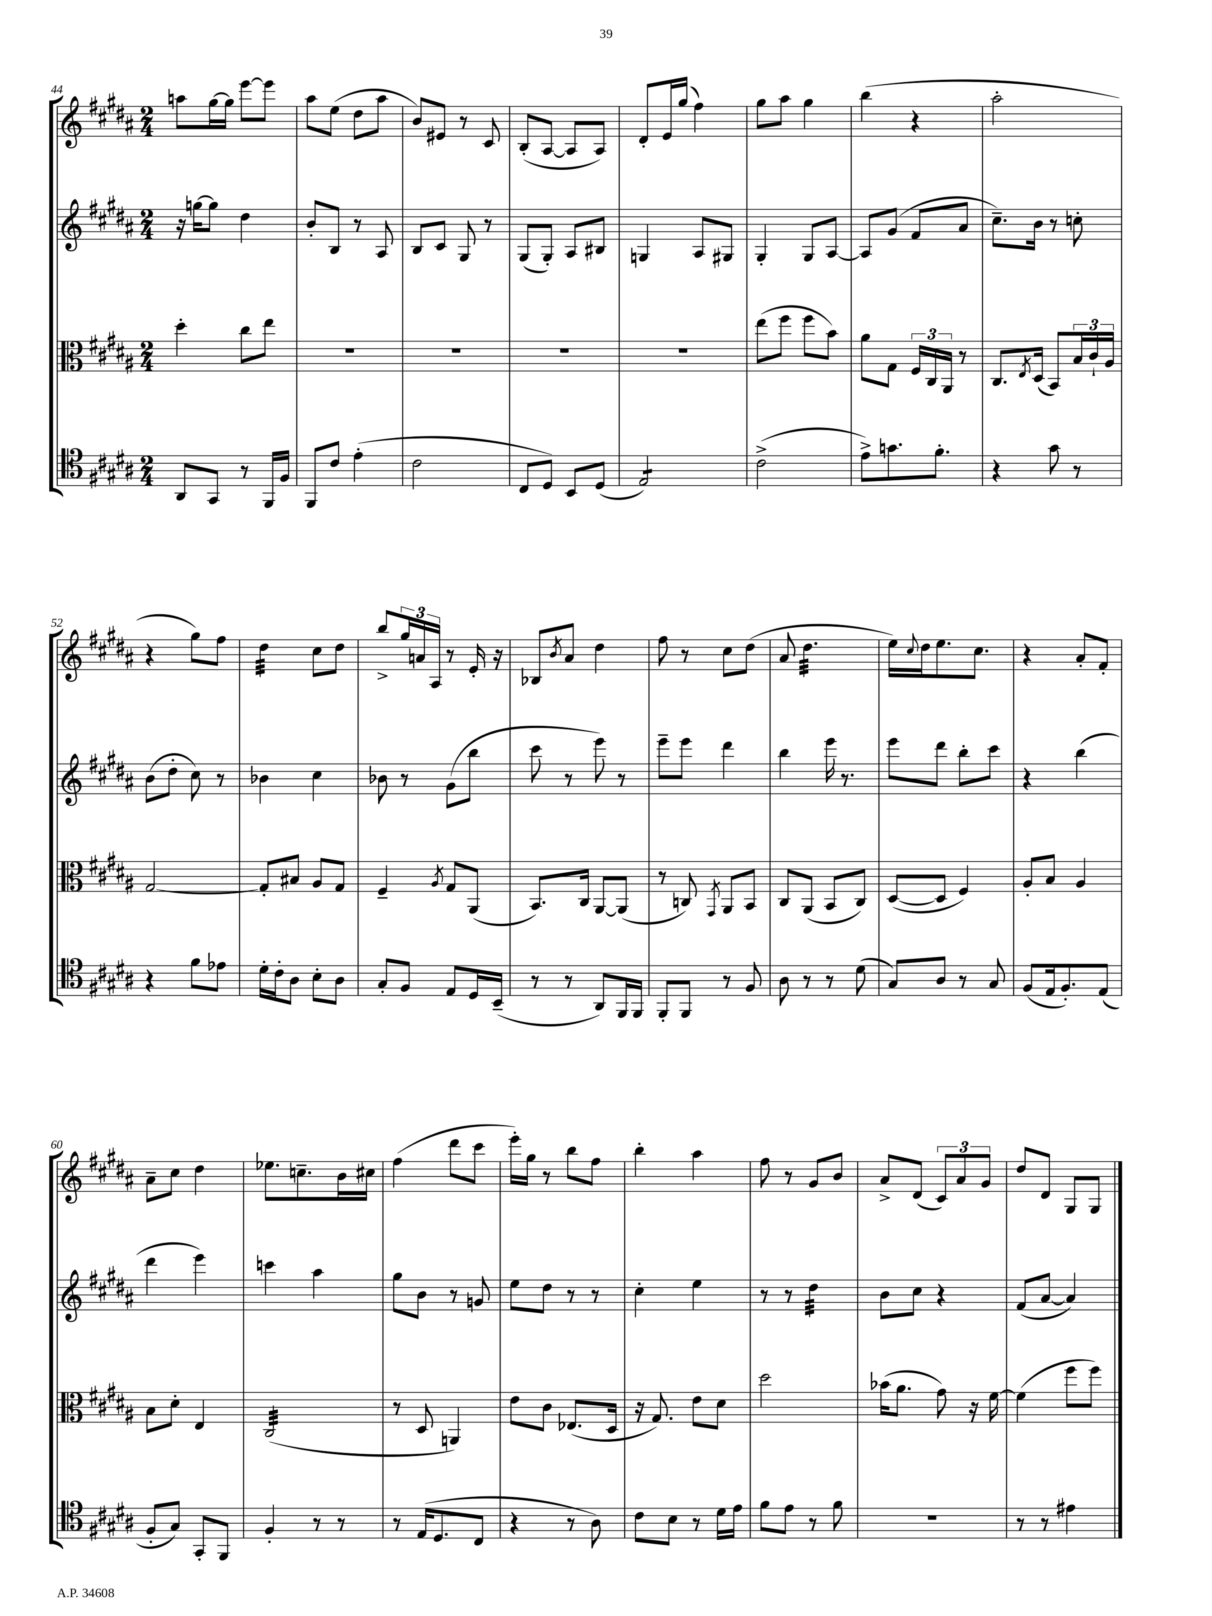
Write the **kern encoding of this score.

**kern	**kern	**kern	**kern
*staff4	*staff3	*staff2	*staff1
*clefC4	*clefC3	*clefG2	*clefG2
*k[f#c#g#d#a#]	*k[f#c#g#d#a#]	*k[f#c#g#d#a#]	*k[f#c#g#d#a#]
*M2/4	*M2/4	*M2/4	*M2/4
8AA#	4dd#'	16r	8aa
.	.	[16gg	.
8GG#	.	8gg]	[16gg#
.	.	.	16gg#]
8r	8cc#	4dd#	[8eee
16FF#	8ee	.	8eee]
16F#	.	.	.
=	=	=	=
8FF#	2r	8b'	8aa#
8c#	.	8B	(8ee
(4e'	.	8r	8dd#
.	.	8A#	8aa#
=	=	=	=
2c#	2r	8B	8b)
.	.	8c#	8e#
.	.	8G#	8r
.	.	8r	8c#
=	=	=	=
8C#	2r	(8G#	(8B'
8D#)	.	8G#')	[8A#
8BB	.	8A#	8A#]
(8D#	.	8B#	8A#)
=	=	=	=
2E)	2r	4G	8d#'
.	.	.	16e
.	.	.	(16gg#
.	.	8A#	4ff#)
.	.	8G#	.
=	=	=	=
(2c#^	(8ee	4G#'	8gg#
.	8ff#	.	8aa#
.	8ff#	8G#	4gg#
.	8b)	[8A#	.
=	=	=	=
8e^)	8a#	8A#]	(4bb
8.g	8G#	(8g#	.
.	24F#	8f#	4r
.	24C#	.	.
8.f#'	.	.	.
.	24AA#	.	.
.	8r	8a#	.
=	=	=	=
4r	8.C#	8.cc#~)	2aa#'
.	8qE	.	.
.	(16D#	16b	.
8g#	8BB)	8r	.
8r	24B	8cc'	.
.	24c#`	.	.
.	24A#	.	.
=	=	=	=
4r	[2G#	(8b	4r
.	.	8dd#'	.
8f#	.	8cc#)	8gg#)
8e-	.	8r	8ff#
=	=	=	=
16d#'	8G#']	4b-	4dd#
16c#'	.	.	.
8A#	8B#	.	.
8B'	8A#	4cc#	8cc#
8A#	8G#	.	8dd#
=	=	=	=
8G#'	4F#~	8b-	8bb^
8F#	.	8r	24gg#
.	.	.	24a
.	.	.	24A#
.	8qA#	.	.
8E	8G#	(8g#	8r
16D#	(8AA#	8bb	16e'
(16BB~	.	.	16r
=	=	=	=
8r	8.BB)	8ccc#	8B-
.	.	.	8qb
8r	.	8r	8a#
.	16C#	.	.
8AA#)	[8AA#	8eee)	4dd#
16FF#	(8AA#]	8r	.
16FF#	.	.	.
=	=	=	=
8FF#'	8r	8eee~	8ff#
8FF#	8C)	8eee	8r
.	8qGG#	.	.
8r	8AA#	4ddd#	8cc#
8F#	8BB	.	(8dd#
=	=	=	=
8A#	8C#	4bb	8a#
8r	(8AA#	.	4.dd#
8r	8BB	16eee	.
.	.	8.r	.
(8d#	8C#)	.	.
=	=	=	=
8G#)	([8D#	8eee	16ee)
.	.	.	8qqcc#
.	.	.	16dd#
8A#	8D#]	8ddd#	8.ee
8r	4F#)	8bb'	.
.	.	.	8.cc#
8G#	.	8ccc#	.
=	=	=	=
(8F#	8A#'	4r	4r
16E	8B	.	.
8.F#')	.	.	.
.	4A#	(4bb	8a#'
(8E	.	.	8f#'
=	=	=	=
8F#'	8B	4ddd#	8a#~
8G#)	8d#'	.	8cc#
8GG#'	4E	4eee)	4dd#
8FF#	.	.	.
=	=	=	=
4F#'	(2C#	4ccc	8.ee-
.	.	.	8.cc~
8r	.	4aa#	.
8r	.	.	16b
.	.	.	16cc#
=	=	=	=
8r	8r	8gg#	(4ff#
(16E	8D#	8b	.
8.D#	.	.	.
.	4AA)	8r	8ddd#
8C#	.	8g	8ccc#
=	=	=	=
4r	8e	8ee	16eee')
.	.	.	16gg#
.	8c#	8dd#	8r
8r	(8.E-	8r	8bb
8A#)	.	8r	8ff#
.	16D#	.	.
=	=	=	=
8c#	16r	4cc#'	4bb'
.	8.G#)	.	.
8B	.	.	.
8r	8e	4ee	4aa#
16d#	8d#	.	.
16e	.	.	.
=	=	=	=
8f#	2dd#	8r	8ff#
8e	.	8r	8r
8r	.	4dd#	8g#
8f#	.	.	8b
=	=	=	=
2r	(16b-	8b	8a#^
.	8.a#	.	.
.	.	8cc#	(8d#
.	8g#)	4r	12c#)
.	.	.	12a#
.	16r	.	.
.	.	.	12g#
.	[16f#	.	.
=	=	=	=
8r	(4f#]	(8f#	8dd#
8r	.	[8a#	8d#
4e#	8ff#	4a#])	8G#
.	8ff#)	.	8G#
==	==	==	==
*-	*-	*-	*-
